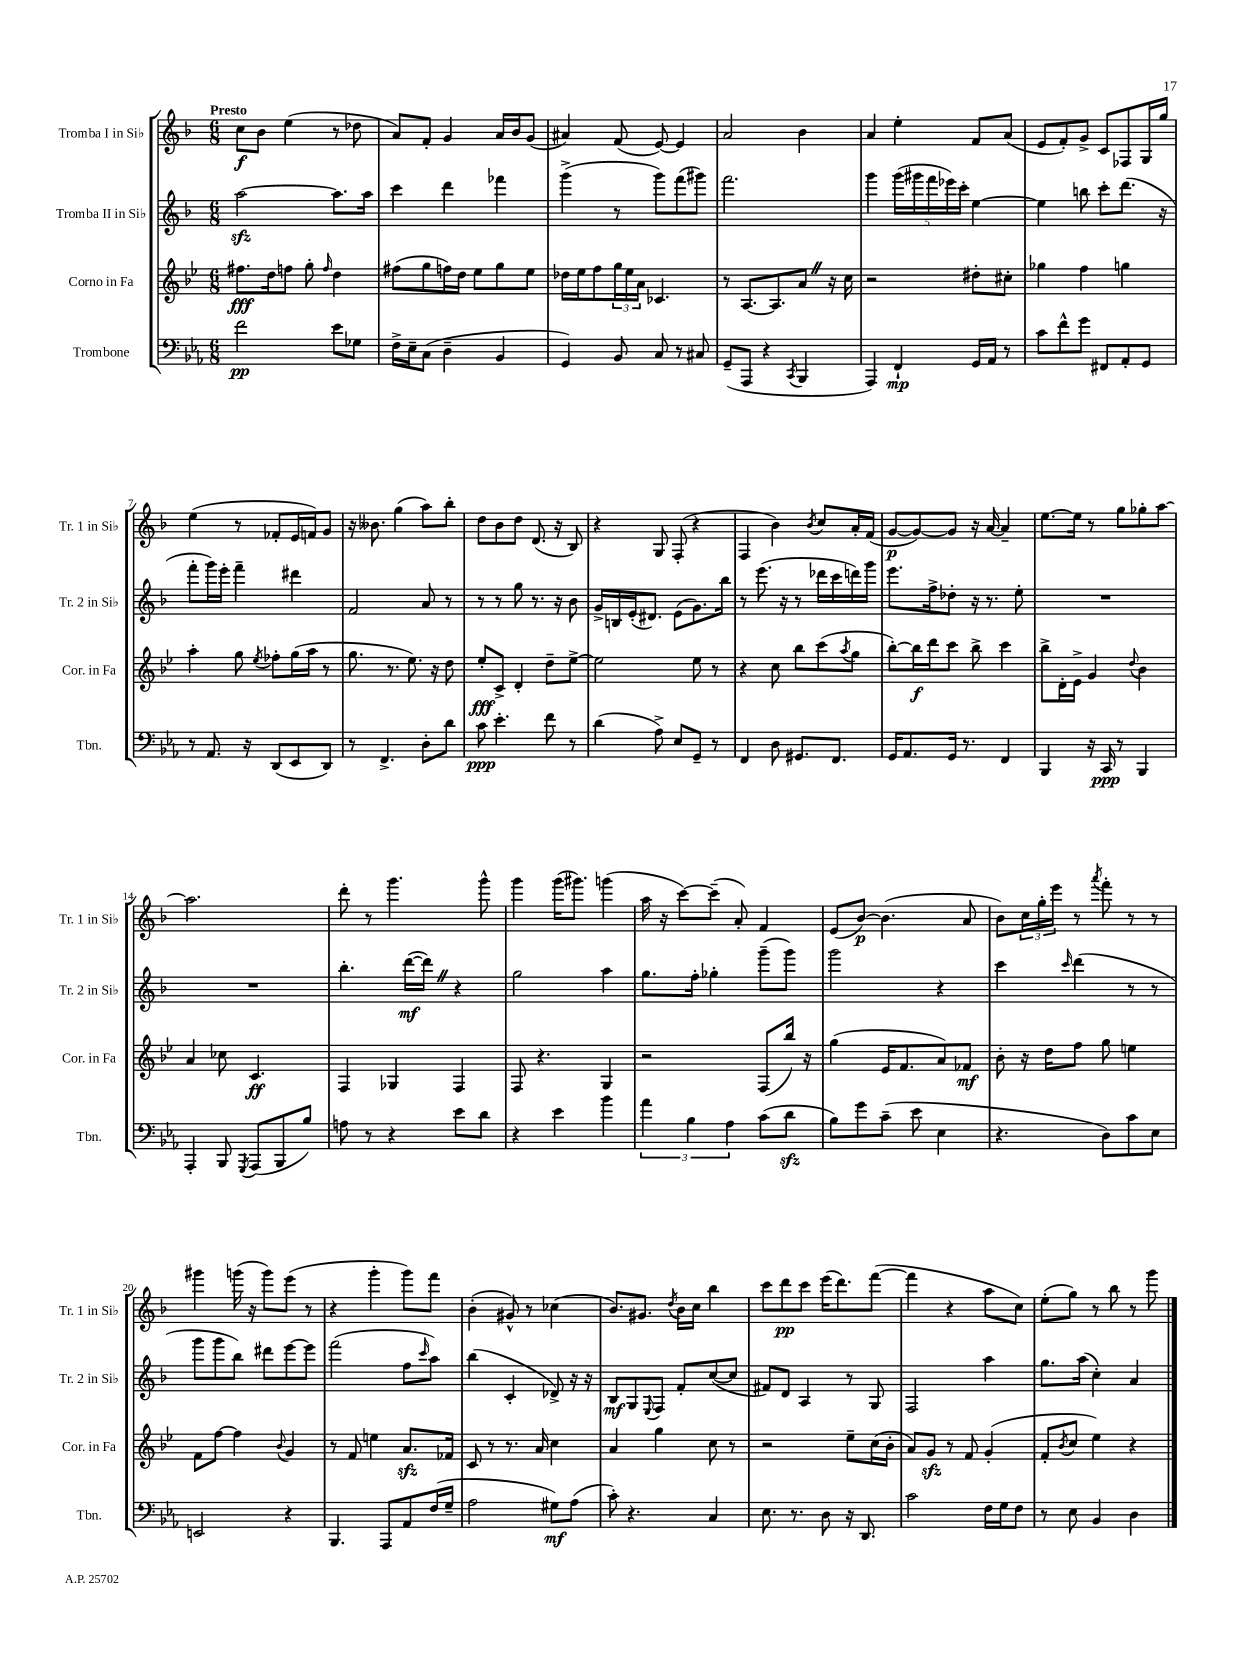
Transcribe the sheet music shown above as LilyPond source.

<<
\new StaffGroup <<
\new Staff = "s0" \with { instrumentName = "Tromba I in Sib" shortInstrumentName = "Tr. 1 in Sib" } {
    \clef treble \key f \major \numericTimeSignature \time 6/8 \tempo "Presto"
    c''8\f bes'8 e''4( r8 des''8 |
    a'8) f'8-. g'4 a'16 bes'16 g'8( |
    ais'4) f'8( e'8~) e'4 |
    a'2 bes'4 |
    a'4 e''4-. f'8 a'8( |
    e'8 f'8-.) g'8-> c'8 fes8 g16 g''16 |
    e''4( r8 fes'8-. e'16 f'16) g'8 |
    r16 beses'8. g''4( a''8) bes''8-. |
    d''8 bes'8 d''8 d'8.( r16 bes8) |
    r4 g8 f8-.( r4 |
    f4 bes'4) \acciaccatura { bes'8 } c''8 a'16-. f'16( |
    g'8~\p g'8~) g'8 r16 a'16~ a'4-- |
    e''8.~ e''16 r8 g''8 ges''8-. a''8~ |
    a''2. |
    d'''8-. r8 g'''4. g'''8-^ |
    g'''4 g'''16( gis'''8.) g'''4( |
    a''16 r16 c'''8~) c'''8--( a'8-.) f'4 |
    e'8( bes'8~\p) bes'4.( a'8 |
    bes'8) \tuplet 3/2 { c''16 g''16-. e'''16 } r8 \acciaccatura { a'''8 } f'''8-. r8 r8 |
    gis'''4 g'''16( r16 g'''8) e'''8( r8 |
    r4 g'''4-. g'''8) f'''8 |
    bes'4-.( gis'8-^) r8 ces''4( |
    bes'8.) gis'8. \acciaccatura { d''8 } bes'16 c''16 bes''4 |
    c'''8 d'''8\pp c'''8 e'''16( d'''8.) f'''8~( |
    f'''4 r4 a''8 c''8) |
    e''8-.( g''8) r8 bes''8 r8 g'''8 \bar "|." |
}
\new Staff = "s1" \with { instrumentName = "Tromba II in Sib" shortInstrumentName = "Tr. 2 in Sib" } {
    \clef treble \key f \major \numericTimeSignature \time 6/8
    a''2~\sfz a''8. a''16 |
    c'''4 d'''4 fes'''4 |
    g'''4->( r8 g'''8) f'''8( gis'''8) |
    f'''2. |
    g'''4 \tuplet 5/4 { g'''16( gis'''16 f'''16 ees'''16) c'''16-. } e''4~ |
    e''4 b''8 c'''8-. d'''8.( r16 |
    f'''8-. g'''16) e'''16-. f'''4-- dis'''4 |
    f'2 a'8 r8 |
    r8 r8 g''8 r8. r16 bes'8 |
    g'16-> b16 e'16-.( dis'8.) e'8( g'8.) bes''16 |
    r8 e'''8.( r16 r8 des'''16 c'''16 d'''16) g'''16 |
    e'''8. f''16-> des''8-. r16 r8. e''8-. |
    R2. |
    R2. |
    bes''4.-. d'''16~\mf( d'''16) \once \override BreathingSign.text = \markup { \musicglyph "scripts.caesura.straight" } \breathe r4 |
    g''2 a''4 |
    g''8. f''16-. ges''4-. g'''8--( g'''8) |
    g'''2 r4 |
    c'''4 \grace { c'''16 } d'''4( r8 r8 |
    g'''8 g'''8 bes''8) dis'''8 e'''8~ e'''8 |
    f'''2( f''8 \grace { c'''16 } a''8) |
    bes''4( c'4-. des'8->) r16 r16 |
    bes8\mf g8 \appoggiatura { e8 } f8 f'8-. c''8~( c''8 |
    fis'8) d'8 a4 r8 g8 |
    f2 a''4 |
    g''8. a''16( c''4-.) a'4 \bar "|." |
}
\new Staff = "s2" \with { instrumentName = "Corno in Fa" shortInstrumentName = "Cor. in Fa" } {
    \clef treble \key bes \major \numericTimeSignature \time 6/8
    fis''8.\fff d''16 f''8 g''8-. \grace { f''16 } d''4 |
    fis''8( g''8 f''16) d''16 ees''8 g''8 ees''8 |
    des''16 ees''16 f''8 \tuplet 3/2 { g''16 ees''16 a'16 } ces'4. |
    r8 a8.~ a8. a'8 \once \override BreathingSign.text = \markup { \musicglyph "scripts.caesura.straight" } \breathe r16 c''16 |
    r2 dis''8-. cis''8-. |
    ges''4 f''4 g''4 |
    a''4-. g''8 \acciaccatura { ees''8 } fes''8-. g''16( a''16 r8 |
    g''8. r8. ees''8.) r16 d''8 |
    ees''8-.\fff c'8-> d'4-. d''8-- ees''8~-> |
    ees''2 ees''8 r8 |
    r4 c''8 bes''8 c'''8( \acciaccatura { a''8 } g''8 |
    bes''8~-.) bes''16\f d'''16 c'''8 bes''8-> c'''4 |
    bes''8-> d'16-. ees'16-> g'4 \appoggiatura { d''8 } bes'4 |
    a'4 ces''8 c'4.\ff |
    f4 ges4 f4 |
    f8 r4. g4 |
    r2 f8( bes''16) r16 |
    g''4( ees'16 f'8. a'8) fes'8\mf |
    bes'8-. r16 d''16 f''8 g''8 e''4 |
    f'8 f''8~ f''4 \appoggiatura { bes'8 } g'4 |
    r8 f'8 e''4 a'8.\sfz fes'16 |
    c'8 r8 r8. a'16 c''4 |
    a'4 g''4 c''8 r8 |
    r2 ees''8-- c''16( bes'16-. |
    a'8) g'8\sfz r8 f'8 g'4-.( |
    f'8-. \acciaccatura { bes'8 } c''8 ees''4) r4 \bar "|." |
}
\new Staff = "s3" \with { instrumentName = "Trombone" shortInstrumentName = "Tbn." } {
    \clef bass \key ees \major \numericTimeSignature \time 6/8
    f'2\pp ees'8 ges8 |
    f16-> ees16-- c8( d4-- bes,4 |
    g,4) bes,8 c8 r8 cis8 |
    g,8--( aes,,8 r4 \acciaccatura { c,8 } bes,,4 |
    aes,,4) f,4-!\mp g,16 aes,16 r8 |
    c'8 f'8-^ g'8 fis,8 aes,8-. g,8 |
    r8 aes,8. r16 d,8( ees,8 d,8) |
    r8 f,4.-> d8-. d'8 |
    c'8\ppp ees'4.-. f'8 r8 |
    d'4( aes8->) ees8 g,8-- r8 |
    f,4 d8 gis,8. f,8. |
    g,16 aes,8. g,16 r8. f,4 |
    bes,,4 r16 c,16\ppp r8 bes,,4 |
    aes,,4-. bes,,8 \acciaccatura { g,,8 } aes,,8( bes,,8 bes8) |
    a8 r8 r4 ees'8 d'8 |
    r4 ees'4 bes'4 |
    \tuplet 3/2 { aes'4 bes4 aes4 } c'8( d'8\sfz |
    bes8) g'8 c'8--( ees'8 ees4 |
    r4. d8) c'8 ees8 |
    e,2 r4 |
    bes,,4. aes,,8 aes,8 f16( g16-- |
    aes2 gis8\mf) aes8( |
    c'8-.) r4. c4 |
    ees8. r8. d8 r16 d,8. |
    c'2 f16 g16 f8 |
    r8 ees8 bes,4 d4 \bar "|." |
}
>>
>>
